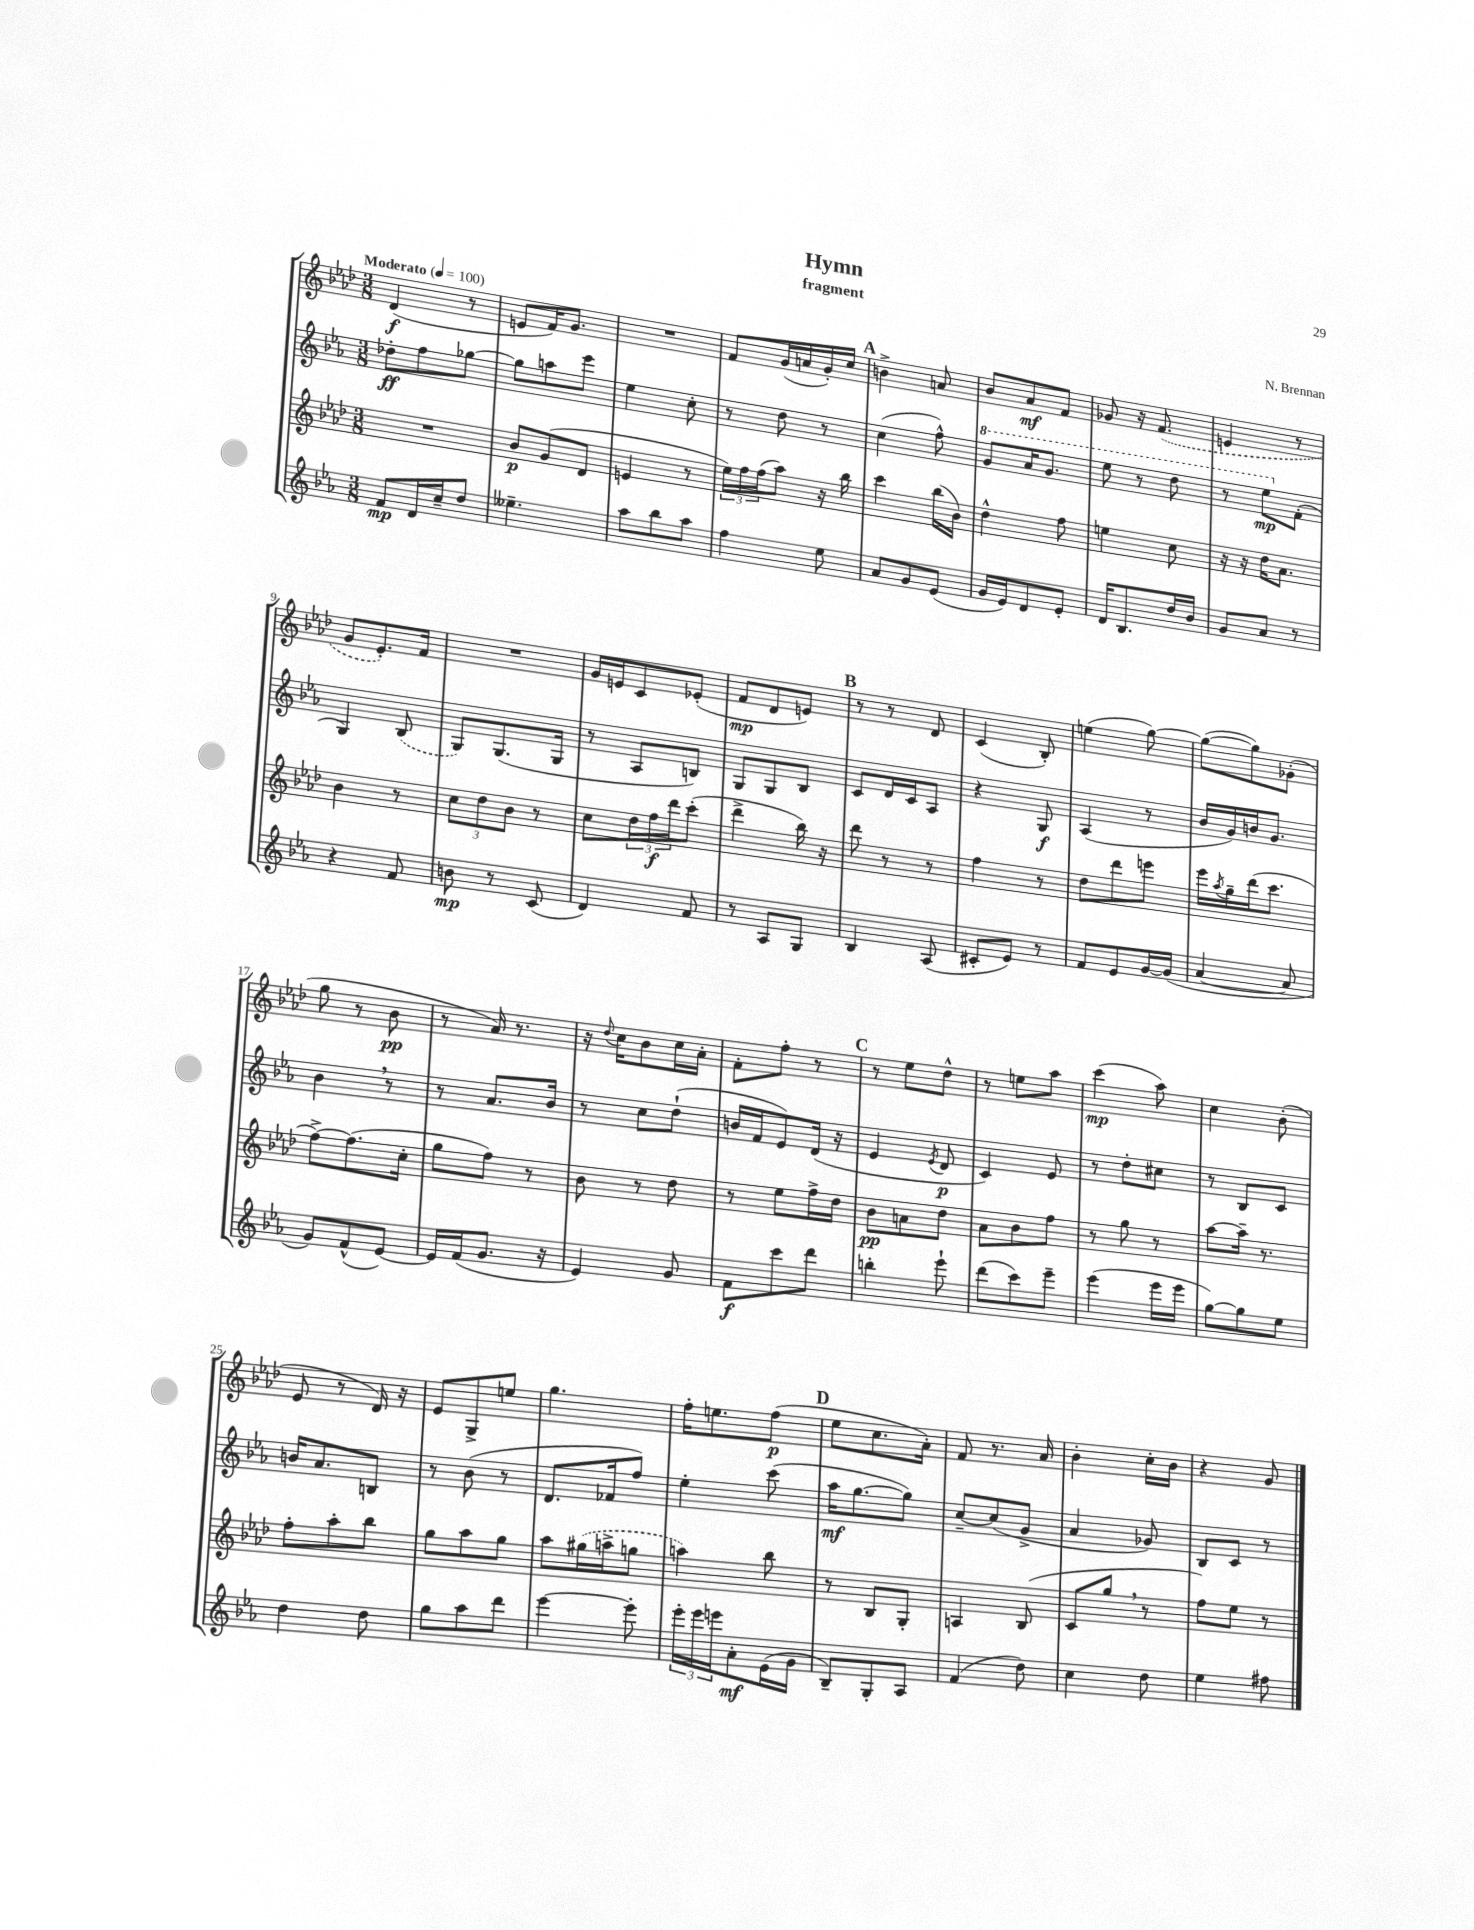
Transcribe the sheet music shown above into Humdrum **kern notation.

**kern	**kern	**kern	**kern
*staff4	*staff3	*staff2	*staff1
*clefG2	*clefG2	*clefG2	*clefG2
*k[b-e-a-]	*k[b-e-a-d-]	*k[b-e-a-]	*k[b-e-a-d-]
*M3/8	*M3/8	*M3/8	*M3/8
*MM100	*MM100	*MM100	*MM100
8f	4.r	8dd-'	(4d-
16d	.	8ff	.
16cc~	.	.	.
8dd	.	[8gg-	8r
=	=	=	=
4.ee--~	8b-	8gg-]	8e
.	(8g	8aa	16f)
.	.	.	8.g
.	8d-	8eee-	.
=	=	=	=
8aa-	4e	4ee-	4.r
8bb-	.	.	.
8aa-	8r	8cc'	.
=	=	=	=
4ff	24ee-)	8r	8f
.	24ff	.	.
.	(24ff	.	.
.	8aa-)	8dd	(16g
.	.	.	16a
8ee-	16r	8r	16g')
.	16bb-	.	16cc
=	=	=	=
8a-	4ccc	(4cc	4b^
8g	.	.	.
(8e-	(16bb-	8ff^^)	8a
.	16b-)	.	.
=	=	=	=
16g	4dd-^^	8gg	8b-
16e-)	.	.	.
8d	.	16aa-	8a-
.	.	8.gg	.
8e-'	8ff	.	8f
=	=	=	=
16d	4ee	8eee-	8g-
8.B-	.	.	.
.	.	8r	16r
.	.	.	(8.f
16dd	8cc	8ddd	.
16b-	.	.	.
=	=	=	=
8g	16r	8r	4e
.	16r	.	.
8a-	16dd-	8eee-	.
.	8.a-	.	.
8r	.	(8f'	8r
=	=	=	=
4r	4b-	4G)	8g
.	.	.	8.e-')
8f	8r	(8B-	.
.	.	.	16f
=	=	=	=
8b	12cc	8G)	4.r
.	12dd-	.	.
8r	.	(8.G	.
.	12b-	.	.
(8c	8r	.	.
.	.	16G	.
=	=	=	=
4d)	8cc	8r	16g
.	.	.	16e
.	24dd-	8A-	8c
.	24ff	.	.
.	24ddd-	.	.
8f	(8ccc'	8B)	(8e-'
=	=	=	=
8r	4ddd-^	8G	8f
8A-	.	8G	8d-
8G	16bb-)	8B-	8e)
.	16r	.	.
=	=	=	=
4B-	8ddd-	8c	8r
.	8r	16d	8r
.	.	16c	.
(8A-	8r	8A-	8d-
=	=	=	=
8c#'	4ff	4r	(4c
8e-)	.	.	.
8r	8r	8G	8B-')
=	=	=	=
8f	8dd-	(4A-	(4ee
8e-	8ddd-	.	.
[16g	8eee	8r	[8gg)
(16g]	.	.	.
=	=	=	=
[4a-	16eee-	16b-	(8gg_
.	8qaa-	.	.
.	16gg~	16g)	.
.	(16ddd-	16b	8gg])
.	8.ccc	8.g	.
8a-]	.	.	(8g-'
=	=	=	=
8g)	[8ff^)	4b-	8gg
(8f^^	(8.ff]	.	8r
[8e-)	.	8r	8b-
.	16cc'	.	.
=	=	=	=
16e-]	8gg	8r	8r
(16f	.	.	.
8.g	8ff)	8.a-	16a-)
.	.	.	8.r
.	8r	.	.
16r	.	16b-	.
=	=	=	=
4e-)	8b-	8r	16r
.	.	.	8qqdd-
.	.	.	16cc
.	8r	8cc	8b-
8g	8dd-	(8dd`	16cc
.	.	.	16a-'
=	=	=	=
8f	8r	16b	8f'
.	.	16f	.
8ccc	8ee-	8e-)	8ff'
8ddd	16ff^	(16d	8r
.	16dd-	16r	.
=	=	=	=
4bb'	8b-	4e-	8r
.	8a	.	8ee-
.	.	8qe-	.
8eee-`	8dd-	8d	8dd-^^
=	=	=	=
(8ddd	8a-	4c)	8r
8ccc)	8b-	.	8ee
8eee-~	8ff	8e-	8aa-
=	=	=	=
(4eee-	8r	8r	(4ccc
.	8gg	8dd'	.
16eee-	8r	8cc#	8aa-)
16eee-	.	.	.
=	=	=	=
[8gg)	[8aa-	8r	4cc
8gg]	16aa-~]	8B-	.
.	8.r	.	.
8ee-	.	8c	(8b-'
=	=	=	=
4dd	8ff'	16b	8e-
.	.	8.a-	.
.	8aa-'	.	8r
8dd	8bb-	8B	16d-)
.	.	.	16r
=	=	=	=
8gg	8gg	8r	8e-
8aa-	8aa-	(8b-	8G^
8ddd	8gg	8r	8ee
=	=	=	=
[4eee-	8aa-	8.d	4.gg
.	(16gg#	.	.
.	16aa^	16f-	.
8eee-']	8gg	8ff)	.
=	=	=	=
24eee-'	4aa)	4ee-'	16ff'
24eee-	.	.	.
.	.	.	8.ee
24eee	.	.	.
8a-'	.	.	.
(16e-	8bb-	(8ccc	(8ff
16g	.	.	.
=	=	=	=
8B-~)	8r	16aa-	8ee-
.	.	[8.gg	.
8G'	8B-	.	8.cc
8A-	8G'	8gg])	.
.	.	.	16a-')
=	=	=	=
(4f	4A	[8cc~	8f
.	.	(8cc]	8.r
8dd)	(8B-	8g^	.
.	.	.	16a-
=	=	=	=
4cc	8c	4a-	4b-'
.	8gg	.	.
8dd	8r	8g-)	16cc'
.	.	.	16b-
=	=	=	=
4ee-	8ff)	8B-	4r
.	8ee-	8c	.
8ff#	8r	8r	8g
==	==	==	==
*-	*-	*-	*-
